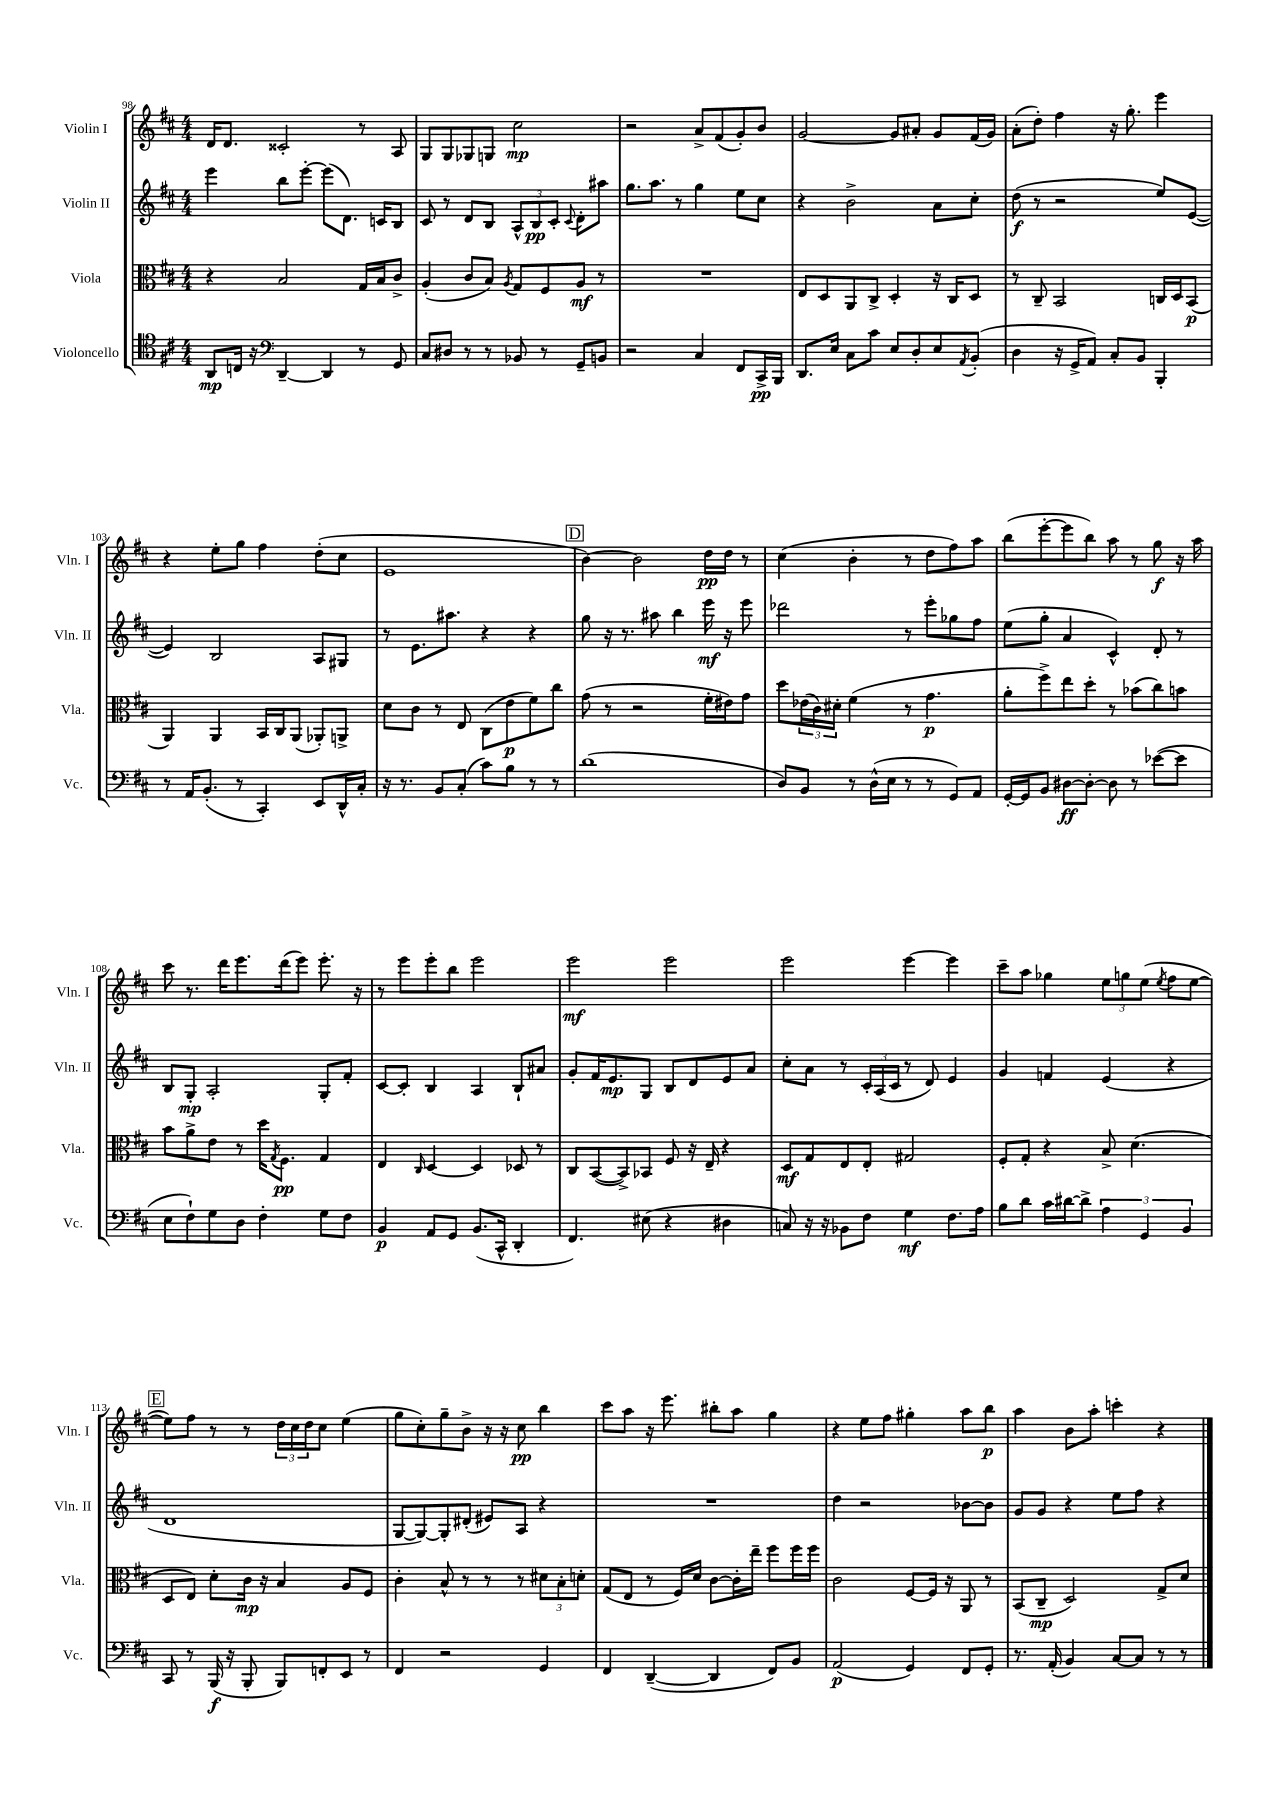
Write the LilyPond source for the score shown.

<<
\new StaffGroup <<
\new Staff = "s0" \with { instrumentName = "Violin I" shortInstrumentName = "Vln. I" } {
    \clef treble \key d \major \numericTimeSignature \time 4/4
    d'16 d'8. cisis'2-. r8 a8 |
    g8 g8 ges8 g8 cis''2\mp |
    r2 a'8-> fis'8( g'8-.) b'8 |
    g'2~ g'8 ais'8-. g'8 fis'16( g'16) |
    a'8-.( d''8-.) fis''4 r16 g''8.-. e'''4 |
    r4 e''8-. g''8 fis''4 d''8-.( cis''8 |
    e'1 |
    \mark \markup { \box "D" } b'4~) b'2 d''16\pp d''16 r8 |
    cis''4( b'4-. r8 d''8 fis''8) a''8 |
    b''8( e'''8~-. e'''8 b''8) a''8 r8 g''8\f r16 a''16 |
    cis'''8 r8. d'''16 e'''8. d'''16( e'''8) e'''8.-. r16 |
    r8 e'''8 e'''8-. b''8 e'''2 |
    e'''2\mf e'''2 |
    e'''2 e'''4~ e'''4 |
    cis'''8-- a''8 ges''4 \tuplet 3/2 { e''8 g''8 e''8( } \acciaccatura { e''8 } fis''8 e''8~ |
    \mark \markup { \box "E" } e''8) fis''8 r8 r8 \tuplet 3/2 { d''16 cis''16 d''16 } cis''8 e''4( |
    g''8 cis''8-.) g''8-- b'8-> r16 r16 cis''8\pp b''4 |
    cis'''8 a''8 r16 e'''8. bis''8-. a''8 g''4 |
    r4 e''8 fis''8 gis''4-. a''8 b''8\p |
    a''4 b'8 a''8-. c'''4-. r4 \bar "|." |
}
\new Staff = "s1" \with { instrumentName = "Violin II" shortInstrumentName = "Vln. II" } {
    \clef treble \key d \major \numericTimeSignature \time 4/4
    e'''4 b''8 e'''8~-. e'''8( d'8.) c'16 b8 |
    cis'8 r8 d'8 b8 \tuplet 3/2 { a8-^ b8\pp cis'8-. } \appoggiatura { cis'8 } d'8-. ais''8 |
    g''8. a''8. r8 g''4 e''8 cis''8 |
    r4 b'2-> a'8 cis''8-. |
    d''8\f( r8 r2 e''8) e'8~( |
    e'4) b2 a8 gis8 |
    r8 e'8. ais''8. r4 r4 |
    \mark \markup { \box "D" } g''8 r16 r8. ais''8 b''4 e'''16\mf r16 e'''8 |
    des'''2 r8 e'''8-. ges''8 fis''8 |
    e''8( g''8-. a'4 cis'4-^) d'8-. r8 |
    b8 g8-.\mp a2-. g8-. fis'8-. |
    cis'8~ cis'8-. b4 a4 b8-! ais'8 |
    g'8-. fis'16 e'8.\mp g8 b8 d'8 e'8 a'8 |
    cis''8-. a'8 r8 \tuplet 3/2 { cis'16-. a16( cis'16 } r8 d'8) e'4 |
    g'4 f'4 e'4( r4 |
    \mark \markup { \box "E" } d'1 |
    g8~ g8~) g8-. dis'8-.( eis'8) a8 r4 |
    R1 |
    d''4 r2 bes'8~ bes'8 |
    g'8 g'8 r4 e''8 fis''8 r4 \bar "|." |
}
\new Staff = "s2" \with { instrumentName = "Viola" shortInstrumentName = "Vla." } {
    \clef alto \key d \major \numericTimeSignature \time 4/4
    r4 b2 g16 b16 cis'8-> |
    a4-.( cis'8 b8) \acciaccatura { a8 } g8 fis8 a8\mf r8 |
    R1 |
    e8 d8 a,8 cis8-> d4-. r16 cis16 d8 |
    r8 cis8-- b,2 c16 d16 b,8\p( |
    a,4) a,4 b,16 cis16 a,8( aes,8-.) a,8-> |
    d'8 cis'8 r8 e8 cis8( e'8\p fis'8) cis''8 |
    \mark \markup { \box "D" } g'8( r8 r2 fis'16-. eis'16) g'8 |
    d''8 \tuplet 3/2 { ees'16( cis'16) dis'16-. } fis'4( r8 g'4.\p |
    a'8-. fis''8->) e''8 d''8-. r8 bes'8( cis''8) b'8 |
    b'8 a'8-> e'8 r8 d''16 \acciaccatura { g8 } fis8.\pp g4 |
    e4 \grace { cis16 } d4~ d4 des8 r8 |
    cis8 b,8~( b,8->) bes,8 fis8 r16 e16-- r4 |
    d8\mf g8 e8 e8-. gis2 |
    fis8-. g8-. r4 b8-> d'4.( |
    \mark \markup { \box "E" } d8 e8) d'8-. cis'16\mp r16 b4 a8 fis8 |
    cis'4-. b8-^ r8 r8 r8 \tuplet 3/2 { dis'8 b8-. d'8-. } |
    g8( e8 r8 fis16) d'16 cis'8~ cis'16-. e''16-- fis''8 fis''16 fis''16 |
    cis'2 fis8~ fis16 r16 a,8 r8 |
    b,8( cis8--\mp d2) g8-> d'8 \bar "|." |
}
\new Staff = "s3" \with { instrumentName = "Violoncello" shortInstrumentName = "Vc." } {
    \clef tenor \key d \major \numericTimeSignature \time 4/4
    a,8\mp c16 r16 \clef bass d,4~-- d,4 r8 g,8 |
    cis8 dis8 r8 r8 bes,8 r8 g,8-- b,8 |
    r2 cis4 fis,8 cis,16->\pp b,,16 |
    d,8. e16 cis8 cis'8 e8 d8-. e8 \acciaccatura { a,8 } b,8-.( |
    d4 r16 g,16-> a,8) cis8-. b,8 b,,4-. |
    r8 a,16 b,8.-.( r8 cis,4-.) e,8 d,16-^ cis16-. |
    r16 r8. b,8 cis8-.( cis'8) b8 r8 r8 |
    \mark \markup { \box "D" } d'1( |
    d8) b,8 r8 d16-^( e16 r8 r8 g,8) a,8 |
    g,16~-. g,16 b,8 dis8~\ff dis8~-. dis8 r8 ees'8~( ees'8 |
    e8 fis8-!) g8 d8 fis4-. g8 fis8 |
    b,4\p a,8 g,8 b,8.( cis,16-^ d,4-. |
    fis,4.) eis8( r4 dis4 |
    c8) r16 r16 bes,8 fis8 g4\mf fis8. a16 |
    b8 d'8 cis'16 dis'16~ dis'8-> \tuplet 3/2 { a4 g,4 b,4 } |
    \mark \markup { \box "E" } cis,8 r8 b,,16\f( r16 b,,8-. b,,8) f,8-. e,8 r8 |
    fis,4 r2 g,4 |
    fis,4 d,4~--( d,4 fis,8) b,8 |
    a,2\p( g,4) fis,8 g,8-. |
    r8. a,16-.( b,4) cis8~ cis8 r8 r8 \bar "|." |
}
>>
>>
\layout { \context { \Score currentBarNumber = #98 } }
